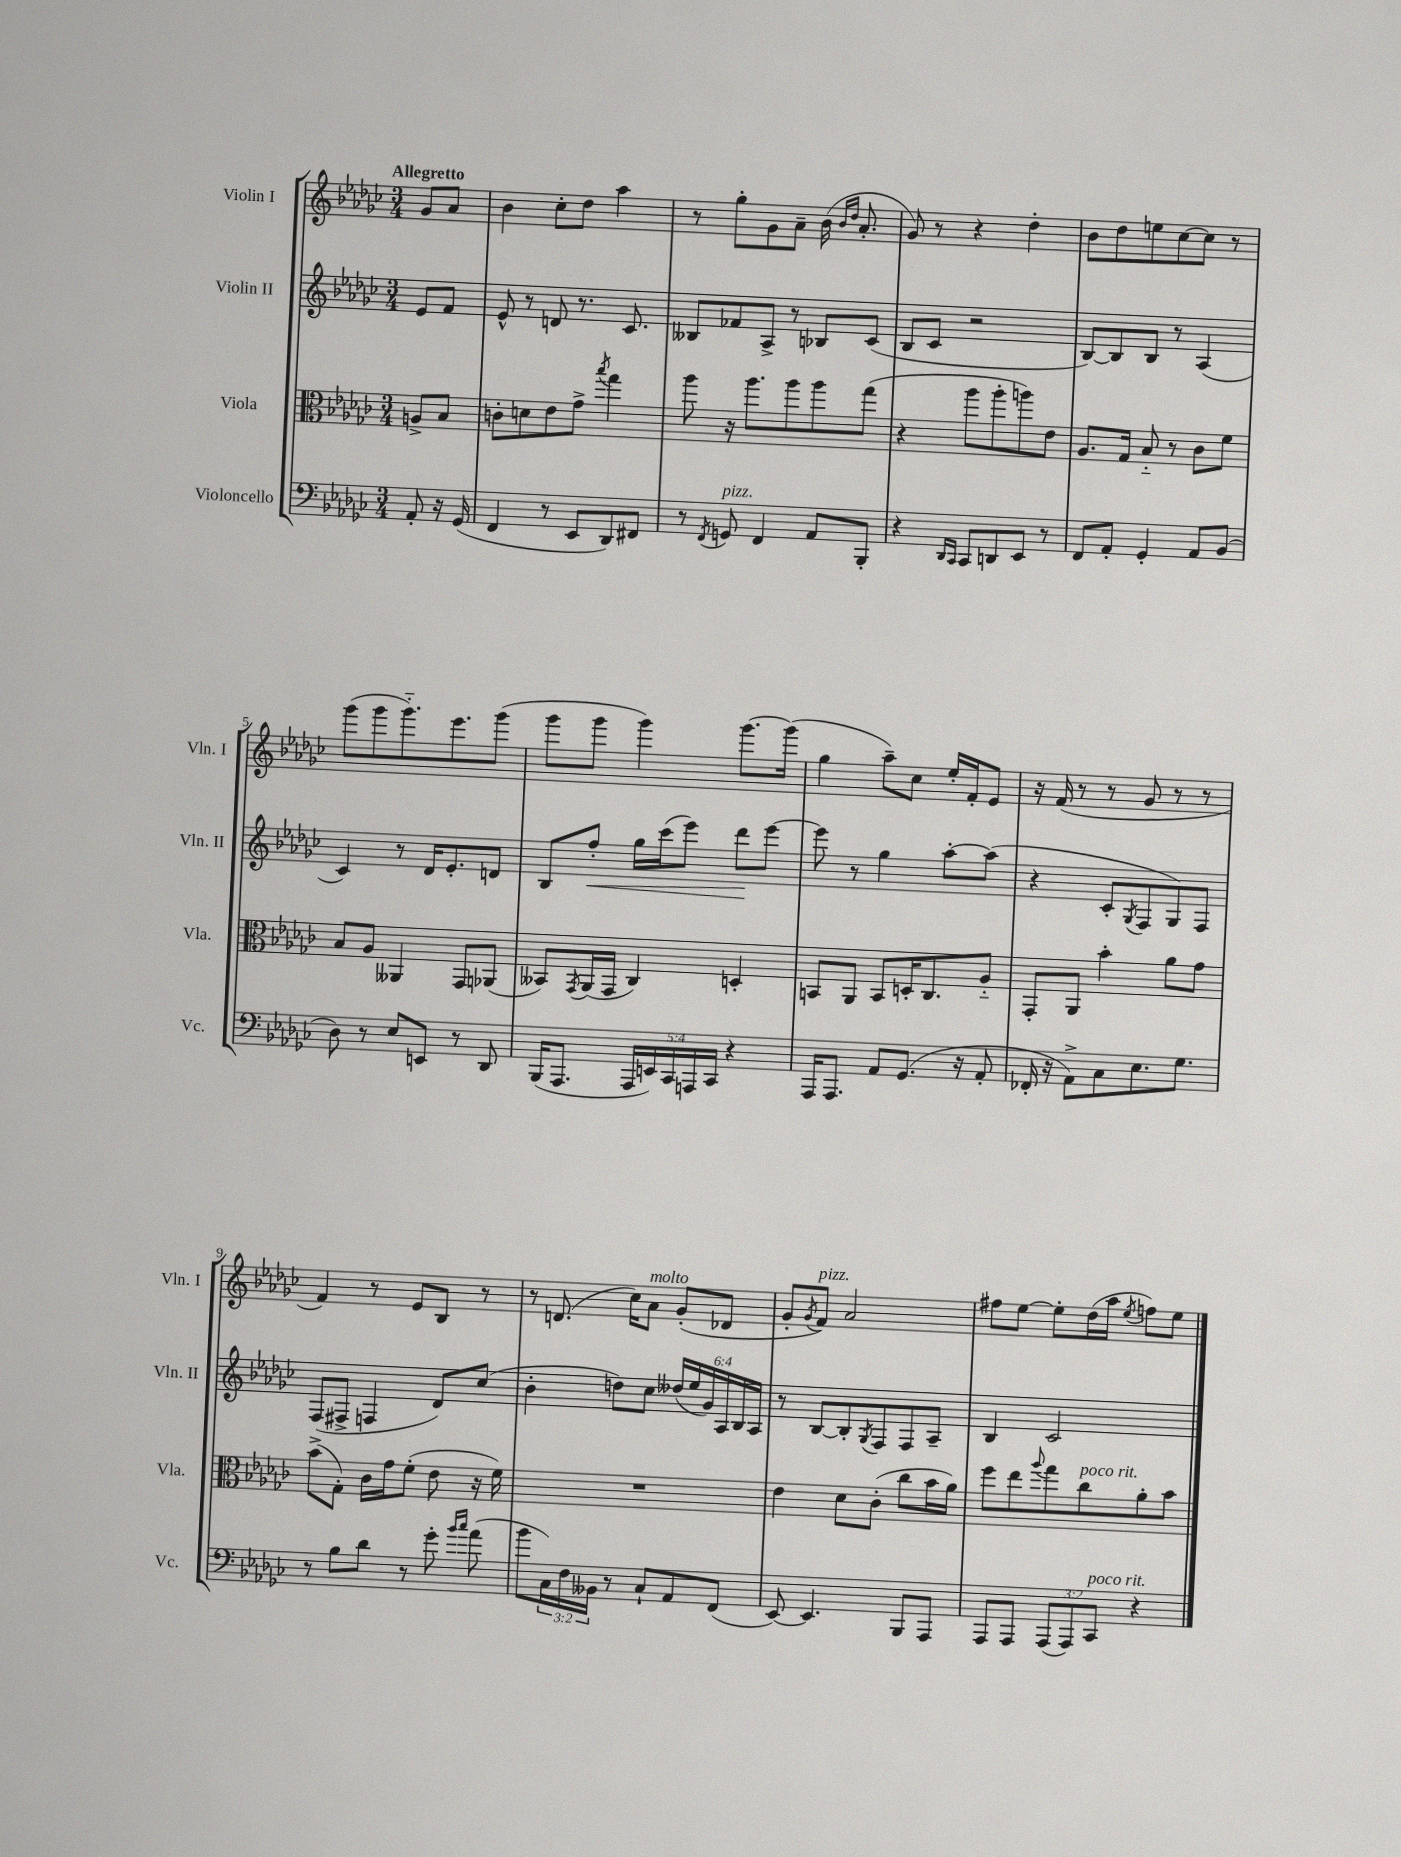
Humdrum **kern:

**kern	**kern	**kern	**kern
*staff4	*staff3	*staff2	*staff1
*clefF4	*clefC3	*clefG2	*clefG2
*k[b-e-a-d-g-c-]	*k[b-e-a-d-g-c-]	*k[b-e-a-d-g-c-]	*k[b-e-a-d-g-c-]
*M3/4	*M3/4	*M3/4	*M3/4
8AA-'/	8A^/L	8e-/L	8g-/L
16r	8B-/J	8f/J	8a-/J
(16GG-/	.	.	.
=	=	=	=
4FF/	8c'\L	8e-^^/	4b-\
.	8d\	8r	.
8r	8e-\	8d/	8cc-'\L
8EE-/L	8g-^\J	8.r	8dd-\J
.	8qbb-/	.	.
8DD-/)	4gg-\	.	4aa-\
.	.	8.c-/	.
8FF#/J	.	.	.
=	=	=	=
8r	8aa-\	8B--/L	8r
8qFF/	.	.	.
8GG/	16r	8f-/	8gg-'\L
.	8.aa-\L	.	.
4FF/	.	8A-^/J	8g-\
.	8aa-\	8r	8a-~\J
8AA-/L	8aa-\	8B-/L	(16b-\
.	.	.	16qqb-/LL
.	.	.	16qqdd-/JJ
.	.	.	8.a-'/
8BBB-'/J	(8gg-\J	(8c-/J	.
=	=	=	=
4r	4r	8B-/L	8g-/)
.	.	8c-/J	8r
16qqDD-/LL	.	.	.
16qqCC-/JJ	.	.	.
8CC-/L	8aa-\L	2r	4r
8DD/	8aa-'\	.	.
8EE-/J	8aa\)	.	4dd-'\
8r	8e-\J	.	.
=	=	=	=
8FF/L	8.A-/L	[8B-/L)	8b-\L
8AA-'/J	.	8B-/]	8dd-\
.	16G-/Jk	.	.
4GG-'/	8B-'~/	8B-/J	8ee\
.	8r	8r	[8cc-\
8AA-/L	8c-\L	(4A-/	8cc-\]J
(8BB-/J	8f\J	.	8r
=	=	=	=
8D-\)	8B-/L	4c-/)	(8ggg-\L
8r	8A-/J	.	8ggg-\
8E-/L	4AA--/	8r	8.ggg-'~\)
8EE/J	.	16d-/LK	.
.	.	8.e-'/	8.eee-\
8r	8GG-/L	.	.
8DD-/	(8AA-/J	8d/J	(8ggg-\J
=	=	=	=
(16BBB-/LK	8BB--/L)	8B-/L	8ggg-\L
8.AAA-/J	.	.	.
.	8qGG-/	.	.
.	(16AA-/L	8ff'/J	8ggg-\J
.	16GG-/JJ	.	.
20AAA-/LL	4C-/)	16gg-\LL	4ggg-\)
20EE/)	.	.	.
.	.	(16ccc-\J	.
20CC-/	.	.	.
.	.	8eee-\J)	.
20AAA/	.	.	.
20CC-/JJ	.	.	.
4r	4D'/	8ddd-\L	[8.ggg-\L
.	.	[8eee-\J	.
.	.	.	(16ggg-\]Jk
=	=	=	=
16AAA-/LK	8BB/L	8eee-\]	4gg-\
8.AAA-/J	.	.	.
.	8AA-/J	8r	.
8AA-/L	8BB/L	4gg-\	8aa-~\L)
(8.GG-/J	16D'/K	.	8cc-\J
.	8.C-/	.	.
.	.	[8aa-'\L	16ee-'/LL
16r	.	.	16f'/J
8AA-'/	8A-'~/J	(8aa-\]J	8e-/J
=	=	=	=
16FF-'/	8GG-'/L	4r	16r
16r	.	.	(16f/
8AA-^\L)	8AA-/J	.	8r
8C-\	4b-'\	8c-'/L	8r
.	.	8qG-/	.
8.E-\	.	8F/	8g-/
.	8a-\L	8G-/)	8r
8.G-\J	.	.	.
.	8g-\J	8F/J	8r
=	=	=	=
8r	(8b-^\L	(8F/L	4f/)
8B-\L	8G-'\J)	8F#^/J	.
8d-\J	16c-\LL	4F/	8r
.	16g-\J	.	.
8r	(8f'\J	.	8e-/L
8g-'\	8e-\	8d-/L)	8B-/J
16qqb-/LL	.	.	.
16qqcc-/JJ	.	.	.
(8a-\	16r	(8cc-/J	8r
.	16f\)	.	.
=	=	=	=
8b-\L	2.r	4b-'\	8r
24C-\L)	.	.	(8.d/
24F\	.	.	.
24BB--\JJ	.	.	.
8r	.	8dd\L)	.
.	.	.	16cc-\LK)
8C-`/L	.	8cc-\J	8a-\J
8AA-/	.	(24dd--/LL	(8g-'/L
.	.	24ee-/	.
.	.	24g-/)	.
(8FF/J	.	24A-/	8d-/J
.	.	24B-/	.
.	.	24A-/JJ	.
=	=	=	=
[8EE-/)	4e-\	8r	8g-'/L
.	.	.	8qg-/
4.EE-/]	.	[8B-/L	8f/J)
.	8d-\L	8B-'/]	2a-/
.	.	8qG-/	.
.	(8c-'\J	8F/	.
8BBB-/L	8cc-\L	8F/	.
8AAA-/J	16b-\L	8A-~/J	.
.	16a-\JJ)	.	.
=	=	=	=
8AAA-/L	8ff\L	4B-/	8ff#\L
8AAA-/J	8ee-\	.	[8ee-\J
.	8qqaa-/	.	.
(12AAA-/L	8gg-\	2c-/	8ee-'\]L
12AAA-/)	.	.	.
.	8cc-\	.	(16dd-\L
12CC-/J	.	.	.
.	.	.	16aa-\JJ
.	.	.	8qee-/
4r	8a-'\	.	8ff\L)
.	8b-\J	.	8ee-\J
==	==	==	==
*-	*-	*-	*-
